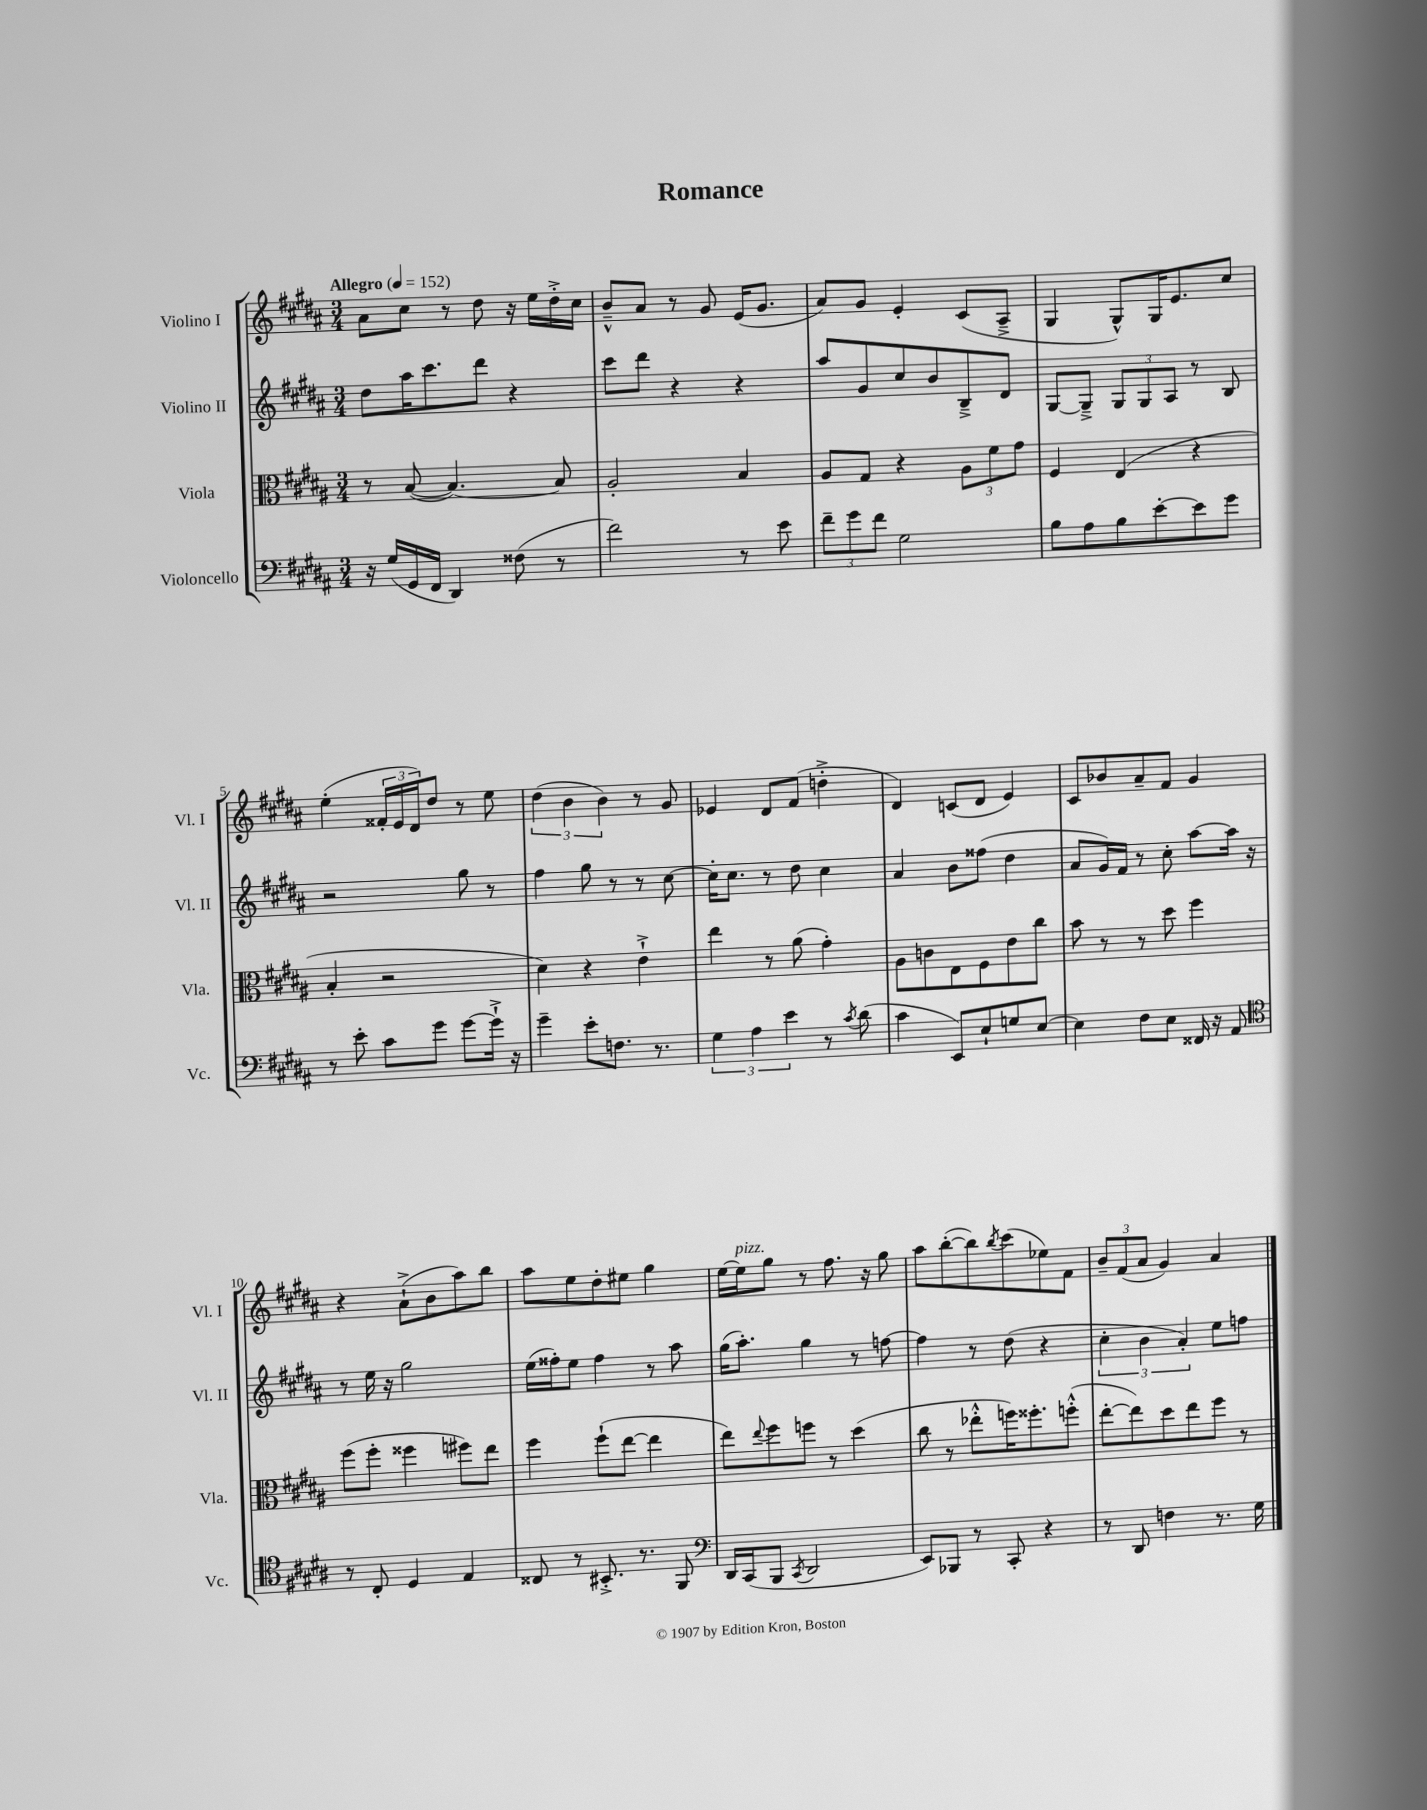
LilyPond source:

\header { title = "Romance" }
<<
\new StaffGroup <<
\new Staff = "s0" \with { instrumentName = "Violino I" shortInstrumentName = "Vl. I" } {
    \clef treble \key b \major \numericTimeSignature \time 3/4 \tempo "Allegro" 4 = 152
    ais'8 cis''8 r8 dis''8 r16 e''16 dis''16-.-> cis''16 |
    b'8---^ ais'8 r8 gis'8 e'16( gis'8. |
    ais'8) gis'8 e'4-. cis'8( ais8---> |
    gis4 gis8-^) gis16 e'8. cis''8 |
    e''4-.( \tuplet 3/2 { fisis'16-. e'16 dis'16) } dis''8 r8 e''8 |
    \tuplet 3/2 { dis''4( b'4 b'4) } r8 gis'8 |
    ees'4 dis'8 fis'8( d''4-.-> |
    dis'4) c'8( dis'8 e'4) |
    cis'8 bes'8 ais'8-- fis'8 gis'4 |
    r4 ais'8-!->( b'8 ais''8) b''8 |
    ais''8 e''8 dis''8-. eis''8 gis''4 |
    e''16~ e''16^\markup { \italic "pizz." } gis''8 r8 fis''8. r16 gis''8 |
    ais''8 b''8~-.( b''8) \acciaccatura { b''8 } cis'''8( ees''8) fis'8 |
    \tuplet 3/2 { b'8-- fis'8( ais'8 } gis'4) ais'4 \bar "|." |
}
\new Staff = "s1" \with { instrumentName = "Violino II" shortInstrumentName = "Vl. II" } {
    \clef treble \key b \major \numericTimeSignature \time 3/4
    dis''8 ais''16 cis'''8. dis'''8 r4 |
    cis'''8 dis'''8 r4 r4 |
    ais''8 gis'8 cis''8 b'8 b8---> dis'8 |
    gis8~ gis8---> \tuplet 3/2 { gis8 gis8 ais8 } r8 b8 |
    r2 gis''8 r8 |
    fis''4 gis''8 r8 r8 cis''8~ |
    cis''16-. cis''8. r8 dis''8 cis''4 |
    ais'4 b'8 fisis''8( dis''4 |
    ais'8 gis'16) fis'16 r8 cis''8-. ais''8~ ais''16 r16 |
    r8 e''16 r16 gis''2 |
    e''16( fisis''16-.) e''8 fisis''4 r8 ais''8 |
    gis''16( ais''8.-.) gis''4 r8 f''8~ |
    f''4 r8 dis''8( r4 |
    \tuplet 3/2 { cis''4-. b'4 ais'4-.) } e''8 f''8 \bar "|." |
}
\new Staff = "s2" \with { instrumentName = "Viola" shortInstrumentName = "Vla." } {
    \clef alto \key b \major \numericTimeSignature \time 3/4
    r8 b8~( b4.~) b8 |
    ais2-. b4 |
    ais8 gis8 r4 \tuplet 3/2 { ais8 fis'8 gis'8 } |
    fis4 e4( r4 |
    b4-. r2 |
    dis'4) r4 e'4-!-> |
    e''4 r8 ais'8( gis'4-.) |
    ais8 c'8 e8 fis8 e'8 cis''8 |
    b'8 r8 r8 dis''8 fis''4 |
    fis''8( fis''8-. fisis''4 fis''8) e''8 |
    fis''4 fis''8-!( e''8~ e''4 |
    e''8) \appoggiatura { e''8 } fis''8 f''8 r8 dis''4( |
    cis''8 r8 ees''8-.-^ f''16) fisis''8.-. f''8-.-^( |
    e''8~-. e''8) dis''8 e''8 fis''8 r8 \bar "|." |
}
\new Staff = "s3" \with { instrumentName = "Violoncello" shortInstrumentName = "Vc." } {
    \clef bass \key b \major \numericTimeSignature \time 3/4
    r16 gis16( gis,16 fis,16 dis,4) fisis8( r8 |
    fis'2) r8 e'8 |
    \tuplet 3/2 { fis'8-- gis'8 fis'8 } gis2 |
    b8 ais8 b8 e'8~-. e'8 gis'8 |
    r8 e'8-. cis'8 gis'8 gis'8~ gis'16-!-> r16 |
    gis'4-- e'8-. f8. r8. |
    \tuplet 3/2 { gis4 ais4 e'4 } r8 \acciaccatura { cis'8 } dis'8( |
    cis'4 e,8) e8-! g8 e8~ |
    e4 fis8 e8 fisis,16 r16 ais,8 |
    \clef tenor r8 cis8-. dis4 e4 |
    cisis8 r8 bis,8.-.-> r8. fis,8 |
    \clef bass dis,16 cis,16( b,,8 \acciaccatura { cis,8 } dis,2 |
    e,8) bes,,8 r8 cis,8-. r4 |
    r8 dis,8 f4 r8. gis16 \bar "|." |
}
>>
>>
